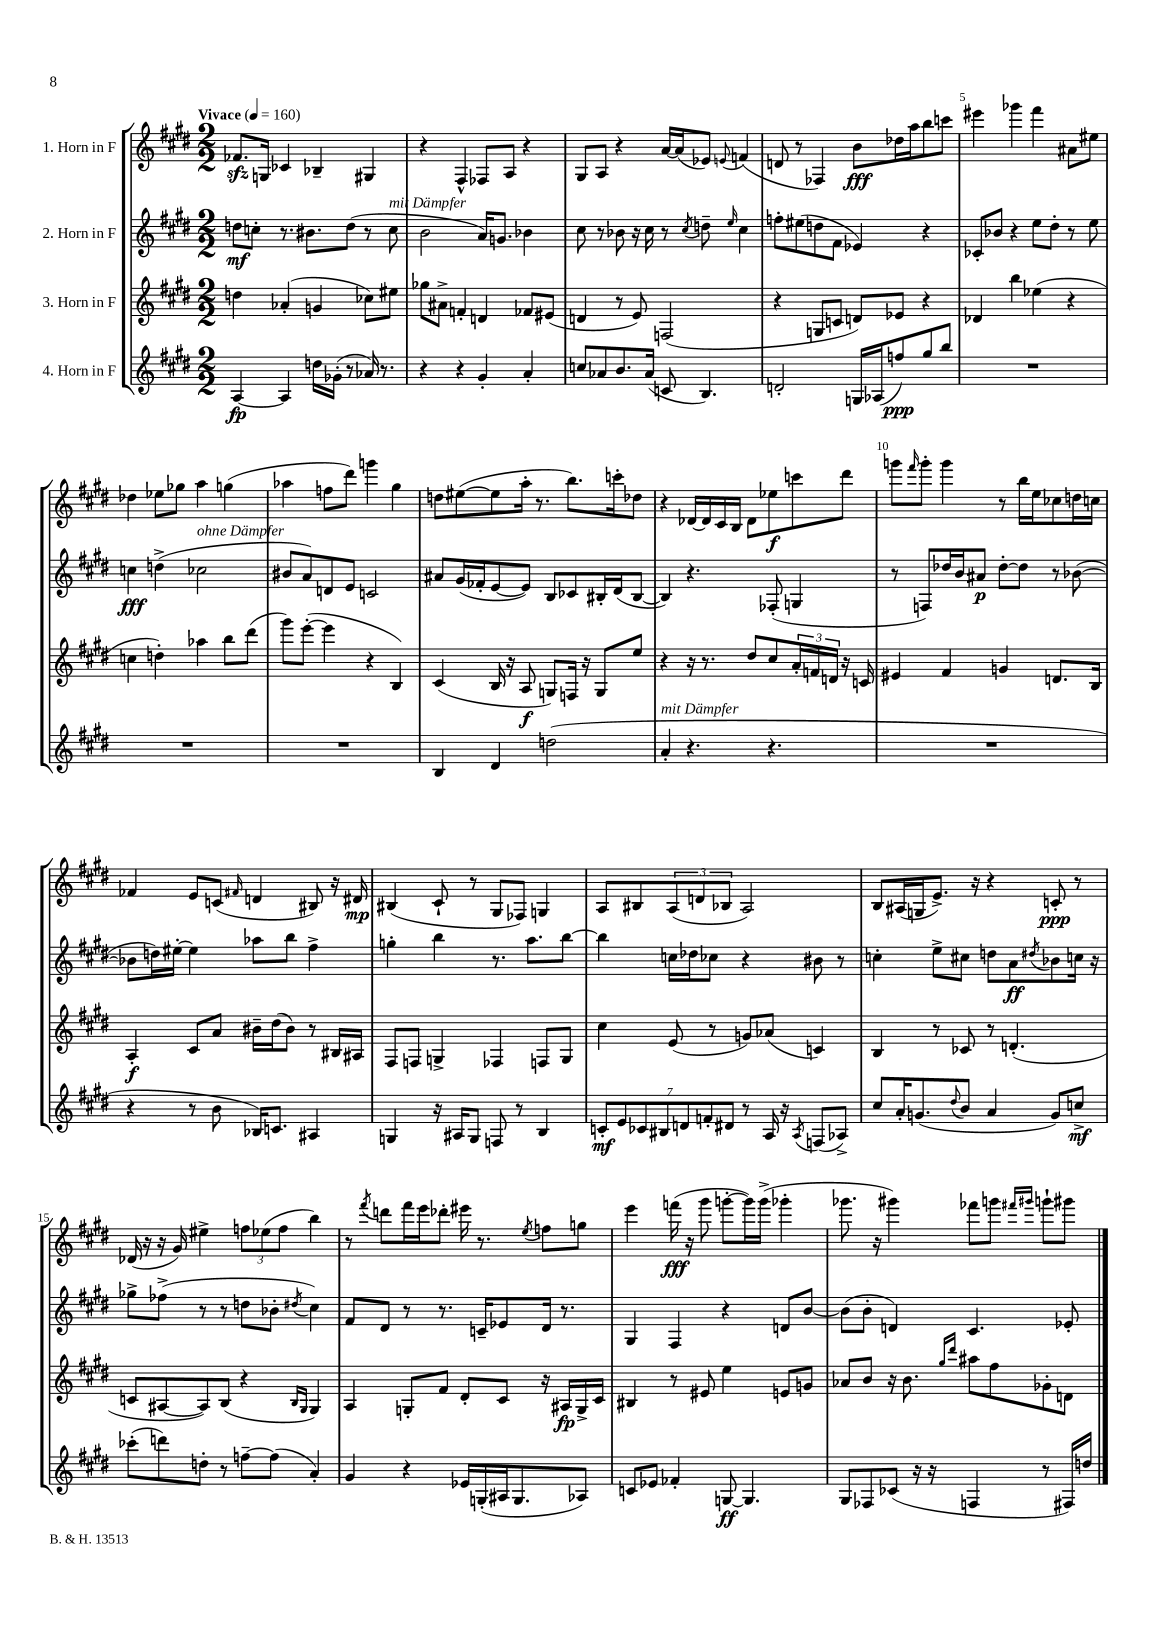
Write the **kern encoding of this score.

**kern	**dynam	**kern	**dynam	**kern	**dynam	**kern	**dynam
*part4	*part4	*part3	*part3	*part2	*part2	*part1	*part1
*staff4	*staff4	*staff3	*staff3	*staff2	*staff2	*staff1	*staff1
*I"4. Horn in F	*	*I"3. Horn in F	*	*I"2. Horn in F	*	*I"1. Horn in F	*
*clefG2	*	*clefG2	*	*clefG2	*	*clefG2	*
*k[f#c#g#d#]	*	*k[f#c#g#d#]	*	*k[f#c#g#d#]	*	*k[f#c#g#d#]	*
*M2/2	*	*M2/2	*	*M2/2	*	*M2/2	*
*MM160	*	*MM160	*	*MM160	*	*MM160	*
=1	=1	=1	=1	=1	=1	=1	=1
!	!	!	!	!	!	!LO:TX:a:B:t=Vivace	!
[4A/	fp	4ddn\	.	8ddn\L	mf	8.f-Xzz/L	.
.	.	.	.	8ccn'\J	.	.	.
.	.	.	.	.	.	16Gn/Jk	.
4A/]	.	(4a-X'/	.	8.r	.	4c-X/	.
.	.	.	.	8.b#X\L	.	.	.
16ddn\LL	.	4gn/	.	.	.	4B-X~/	.
(16g-X'\JJ	.	.	.	.	.	.	.
8r	.	.	.	(8dd\J	.	.	.
16a-X/)	.	8cc-X\L)	.	8r	.	4G#X/	.
8.r	.	.	.	.	.	.	.
!	!	!	!	!LO:TX:a:i:t=mit Dämpfer	!	!	!
.	.	8ee#X\J	.	8cc\	.	.	.
=2	=2	=2	=2	=2	=2	=2	=2
4r	.	8gg-X\L	.	2b\	.	4r	.
.	.	8a#X^\J	.	.	.	.	.
4r	.	4fn'/	.	.	.	4F#^^/	.
4g#'/	.	4dn/	.	16a/KL)	.	8F-X/L	.
.	.	.	.	8.gn/J	.	.	.
.	.	.	.	.	.	8A/J	.
4a'/	.	8f-X/L	.	4b-X\	.	4r	.
.	.	(8e#X/J	.	.	.	.	.
=3	=3	=3	=3	=3	=3	=3	=3
8ccn/L	.	4dn/	.	8cc#\	.	8G#/L	.
8a-X/	.	.	.	8r	.	8A/J	.
8.b/	.	8r	.	8b-X\	.	4r	.
.	.	8e/)	.	16r	.	.	.
(16a-/Jk	.	.	.	16cc#\	.	.	.
8cn/	.	(2Fn/	.	8r	.	[16a/LL	.
.	.	.	.	.	.	(16a/J]	.
.	.	.	.	8qcc#/	.	.	.
4.B/)	.	.	.	8ddn~\	.	8e-X/J)	.
.	.	.	.	16qqee/	.	8qqen/	.
.	.	.	.	4cc#\	.	(4fn/	.
=4	=4	=4	=4	=4	=4	=4	=4
2dn'/	.	4r	.	8ffn'\L	.	8dn/	.
.	.	.	.	(8ee#X\	.	8r	.
.	.	8Gn/L	.	8ddn\	.	4F-X/)	.
.	.	8cn/J	.	8f#\J	.	.	.
16Gn/LL	.	8dn/L)	.	4e-X/)	.	8b\L	fff
(16A-X/J	.	.	.	.	.	.	.
8ffn/)	ppp	8e-X/J	.	.	.	16dd-X\L	.
.	.	.	.	.	.	16aa\J	.
8gg#/	.	4r	.	4r	.	8bb\	.
8bb/J	.	.	.	.	.	8cccn\J	.
=5	=5	=5	=5	=5	=5	=5	=5
1r	.	4d-X/	.	8c-X'/L	.	4eee#X\	.
.	.	.	.	8b-X/J	.	.	.
.	.	4bb\	.	4r	.	4ggg-X\	.
.	.	(4ee-X\	.	8ee\L	.	4fff#\	.
.	.	.	.	8dd#'\J	.	.	.
.	.	4r	.	8r	.	8a#X\L	.
.	.	.	.	8ee\	.	8ee#X\J	.
!!LO:LB:g=z
=6	=6	=6	=6	=6	=6	=6	=6
1r	.	4ccn\	.	4ccn\	fff	4dd-X\	.
.	.	4ddn'\)	.	(4ddn^\	.	8ee-X\L	.
.	.	.	.	.	.	8gg-X\J	.
!	!	!	!	!LO:TX:a:i:t=ohne Dämpfer	!	!	!
.	.	4aa-X\	.	2cc-X\	.	4aa\	.
.	.	8bb\L	.	.	.	(4ggn\	.
.	.	(8ddd#\J	.	.	.	.	.
=7	=7	=7	=7	=7	=7	=7	=7
1r	.	8ggg#\L)	.	8b#X/L	.	4aa-X\	.
.	.	([8eee'\J	.	8a/)	.	.	.
.	.	4eee\]	.	8dn/	.	8ffn\L	.
.	.	.	.	8e/J	.	8ddd#\J)	.
.	.	4r	.	2cn/	.	4gggn\	.
.	.	4B/)	.	.	.	4gg#\	.
=8	=8	=8	=8	=8	=8	=8	=8
4B/	.	(4c#/	.	8a#X/L	.	8ddn\L	.
.	.	.	.	(16g#/L	.	([8ee#X\	.
.	.	.	.	16f-X'/J	.	.	.
4d#/	.	16B/	.	[8e/	.	8ee#\]	.
.	.	16r	.	.	.	.	.
.	.	8A/	f	8e/J])	.	16aa'\Jk	.
.	.	.	.	.	.	8.r	.
(2ddn\	.	8Gn/L)	.	8B/L	.	.	.
.	.	16Fn/Jk	.	8c-X/	.	8.bb\L)	.
.	.	16r	.	.	.	.	.
.	.	8G/L	.	16B#X'/L	.	.	.
.	.	.	.	(16d#/J	.	16cccn'\k	.
.	.	8ee/J	.	[8B#/J	.	8dd-X\J	.
=9	=9	=9	=9	=9	=9	=9	=9
!LO:TX:a:i:t=mit Dämpfer	!	!	!	!	!	!	!
4a'/	.	4r	.	4B#/])	.	4r	.
4.r	.	16r	.	4.r	.	[16d-X/LL	.
.	.	8.r	.	.	.	16d-/]	.
.	.	.	.	.	.	16c#/	.
.	.	.	.	.	.	16B/JJ	.
.	.	8dd#/L	.	.	.	8d-\L	.
4.r	.	8cc#/	.	(8F-X'/	.	8ee-X\	f
.	.	24a'/L	.	4Gn/	.	8cccn\	.
.	.	24fn/	.	.	.	.	.
.	.	24dn/JJ	.	.	.	.	.
.	.	16r	.	.	.	8ddd#\J	.
.	.	16cn/	.	.	.	.	.
=10	=10	=10	=10	=10	=10	=10	=10
1r	.	4e#X/	.	8r	.	8gggn\L	.
.	.	.	.	.	.	16qqfff#/	.
.	.	.	.	8Fn/L)	.	8ggg'\J	.
.	.	4f#/	.	16dd-X/L	.	4ggg\	.
.	.	.	.	16b/J	.	.	.
.	.	.	.	8a#X/J	p	.	.
.	.	4gn/	.	[8dd-'\L	.	8r	.
.	.	.	.	8dd-\J]	.	16bb\LL	.
.	.	.	.	.	.	16ee\J	.
.	.	8.dn/L	.	8r	.	8cc-X\	.
.	.	.	.	([8b-X\	.	16ddn\L	.
.	.	16B/Jk	.	.	.	16ccn\JJ	.
!!LO:LB:g=z
=11	=11	=11	=11	=11	=11	=11	=11
4r	.	4A'/	f	8b-X\L]	.	4f-X/	.
.	.	.	.	16ddn\L)	.	.	.
.	.	.	.	[16ee#X'\JJ	.	.	.
8r	.	8c#/L	.	4ee#\]	.	8e/L	.
8b\	.	8a/J	.	.	.	(8cn/J	.
.	.	.	.	.	.	16qqf#X/	.
16B-X/KL)	.	16b#X~\LL	.	8aa-X\L	.	4dn/	.
8.cn/J	.	(16dd#\J	.	.	.	.	.
.	.	8b#\J)	.	8bb\J	.	.	.
4A#X/	.	8r	.	4ff#^\	.	8B#X/)	.
.	.	16B#X/LL	.	.	.	16r	.
.	.	16A#X/JJ	.	.	.	16d#X/	mp
=12	=12	=12	=12	=12	=12	=12	=12
4Gn/	.	8F#/L	.	4ggn'\	.	(4B#X/	.
.	.	8Fn/J	.	.	.	.	.
16r	.	4Gn^/	.	4bb\	.	8c#`/	.
16A#X/KL	.	.	.	.	.	.	.
8G/J	.	.	.	.	.	8r	.
8Fn/	.	4F-X/	.	8.r	.	8G#/L	.
8r	.	.	.	.	.	8F-X/J)	.
.	.	.	.	8.aa\L	.	.	.
4B/	.	8Fn/L	.	.	.	4Gn/	.
.	.	8G/J	.	[8bb\J	.	.	.
=13	=13	=13	=13	=13	=13	=13	=13
14cn'/L	mf	4cc#\	.	4bb\]	.	8A/L	.
14e/	.	.	.	.	.	.	.
.	.	.	.	.	.	8B#X/	.
14c-X/	.	.	.	.	.	.	.
14B#X/	.	.	.	.	.	.	.
.	.	(8e/	.	16ccn\LL	.	(12A/	.
14dn/	.	.	.	.	.	.	.
.	.	.	.	16dd-X\J	.	.	.
.	.	.	.	.	.	12dn/	.
14fn'/	.	.	.	.	.	.	.
.	.	8r	.	8cc-X\J	.	.	.
.	.	.	.	.	.	12B-X/J	.
14d#X/J	.	.	.	.	.	.	.
8r	.	8gn/L)	.	4r	.	2A/)	.
16A/	.	(8a-X/J	.	.	.	.	.
16r	.	.	.	.	.	.	.
8qA/	.	.	.	.	.	.	.
(8Fn/L	.	4cn/)	.	8b#X\	.	.	.
8A-X^/J)	.	.	.	8r	.	.	.
=14	=14	=14	=14	=14	=14	=14	=14
8cc#/L	.	4B/	.	4ccn'\	.	8B/L	.
16a'/K	.	.	.	.	.	(16A#X/L	.
(8.gn/	.	.	.	.	.	16Gn/J	.
.	.	8r	.	8ee^\L	.	8.e^/J)	.
8qqdd#/	.	.	.	.	.	.	.
8b/J	.	8c-X/	.	8cc#X\J	.	.	.
.	.	.	.	.	.	16r	.
4a/	.	8r	.	8ddn\L	.	4r	.
.	.	(4.dn'/	.	8a\	ff	.	.
.	.	.	.	8qdd#X/	.	.	.
8g/L)	.	.	.	8b-X\	.	8cn'/	ppp
8ccn^/J	mf	.	.	16ccn\Jk	.	8r	.
.	.	.	.	16r	.	.	.
!!LO:LB:g=z
=15	=15	=15	=15	=15	=15	=15	=15
(8ccc-X'\L	.	8cn/L	.	8gg-X^\L	.	(16d-X/	.
.	.	.	.	.	.	16r	.
8dddn\)	.	[8A#X/	.	(8ff-X^\J	.	16r	.
.	.	.	.	.	.	16g#/)	.
8ddn'\J	.	8A#/])	.	8r	.	4ee#X^\	.
8r	.	(8B/J	.	8r	.	.	.
[8ffn~\L	.	4r	.	8ddn\L	.	12ffn\L	.
.	.	.	.	.	.	(12ee-X\	.
(8ff\J]	.	.	.	8b-X'\J	.	.	.
.	.	.	.	.	.	12ff\J	.
.	.	16qqB/LL	.	.	.	.	.
.	.	16qqG#/JJ	.	8qdd#X/	.	.	.
4a'/)	.	4G#/)	.	4cc#\)	.	4bb\)	.
=16	=16	=16	=16	=16	=16	=16	=16
4g#/	.	4A/	.	8f#/L	.	8r	.
.	.	.	.	.	.	8qfff#/	.
.	.	.	.	8d#/J	.	8dddn\L	.
4r	.	8Gn'/L	.	8r	.	16fff#\L	.
.	.	.	.	.	.	16eee\J	.
.	.	8f#/J	.	8.r	.	8ddd-X'\J	.
16e-X/LL	.	8d#'/L	.	.	.	16eee#X\	.
(16Gn'/	.	.	.	16cn~/KL	.	8.r	.
16A#X/J	.	8c#/J	.	8e-X/	.	.	.
8.G/	.	.	.	.	.	.	.
.	.	.	.	.	.	8qee/	.
.	.	16r	.	16d#/Jk	.	8ffn\L	.
.	.	16A#X/LL	fp	8.r	.	.	.
8A-X/J)	.	16G^/	.	.	.	8ggn\J	.
.	.	16c#/JJ	.	.	.	.	.
=17	=17	=17	=17	=17	=17	=17	=17
8cn/L	.	4B#X/	.	4G#/	.	4eee\	.
8e-X/J	.	.	.	.	.	.	.
4f-X'/	.	8r	.	4F#/	.	(16fffn\	fff
.	.	.	.	.	.	16r	.
.	.	8e#X/	.	.	.	8ggg#\	.
[8Gn/	ff	4ee\	.	4r	.	[8gggn'\L	.
4.G/]	.	.	.	.	.	16ggg\L])	.
.	.	.	.	.	.	(16ggg^\JJ	.
.	.	8en/L	.	8dn/L	.	4ggg-X'\	.
.	.	8gn/J	.	[8b/J	.	.	.
=18	=18	=18	=18	=18	=18	=18	=18
8G#/L	.	8a-X/L	.	(8b\L]	.	8.ggg-X\	.
8F-X/	.	8b/J	.	8b'\J	.	.	.
.	.	.	.	.	.	16r	.
(8c-X/J	.	16r	.	4dn/)	.	4ggg#X\)	.
.	.	8.b\	.	.	.	.	.
16r	.	.	.	.	.	.	.
16r	.	.	.	.	.	.	.
.	.	16qqgg#/LL	.	.	.	.	.
.	.	16qqddd#/JJ	.	.	.	.	.
4Fn/	.	8aa#X\L	.	4.c#/	.	8fff-X\L	.
.	.	8ff#\	.	.	.	8gggn\J	.
.	.	.	.	.	.	16qqfff#X/LL	.
.	.	.	.	.	.	16qqggg#X/JJ	.
8r	.	8g-X'\	.	.	.	8gggn`\L	.
16F#X/LL)	.	8dn\J	.	8e-X'/	.	8ggg#X\J	.
16ddn/JJ	.	.	.	.	.	.	.
==	==	==	==	==	==	==	==
*-	*-	*-	*-	*-	*-	*-	*-
